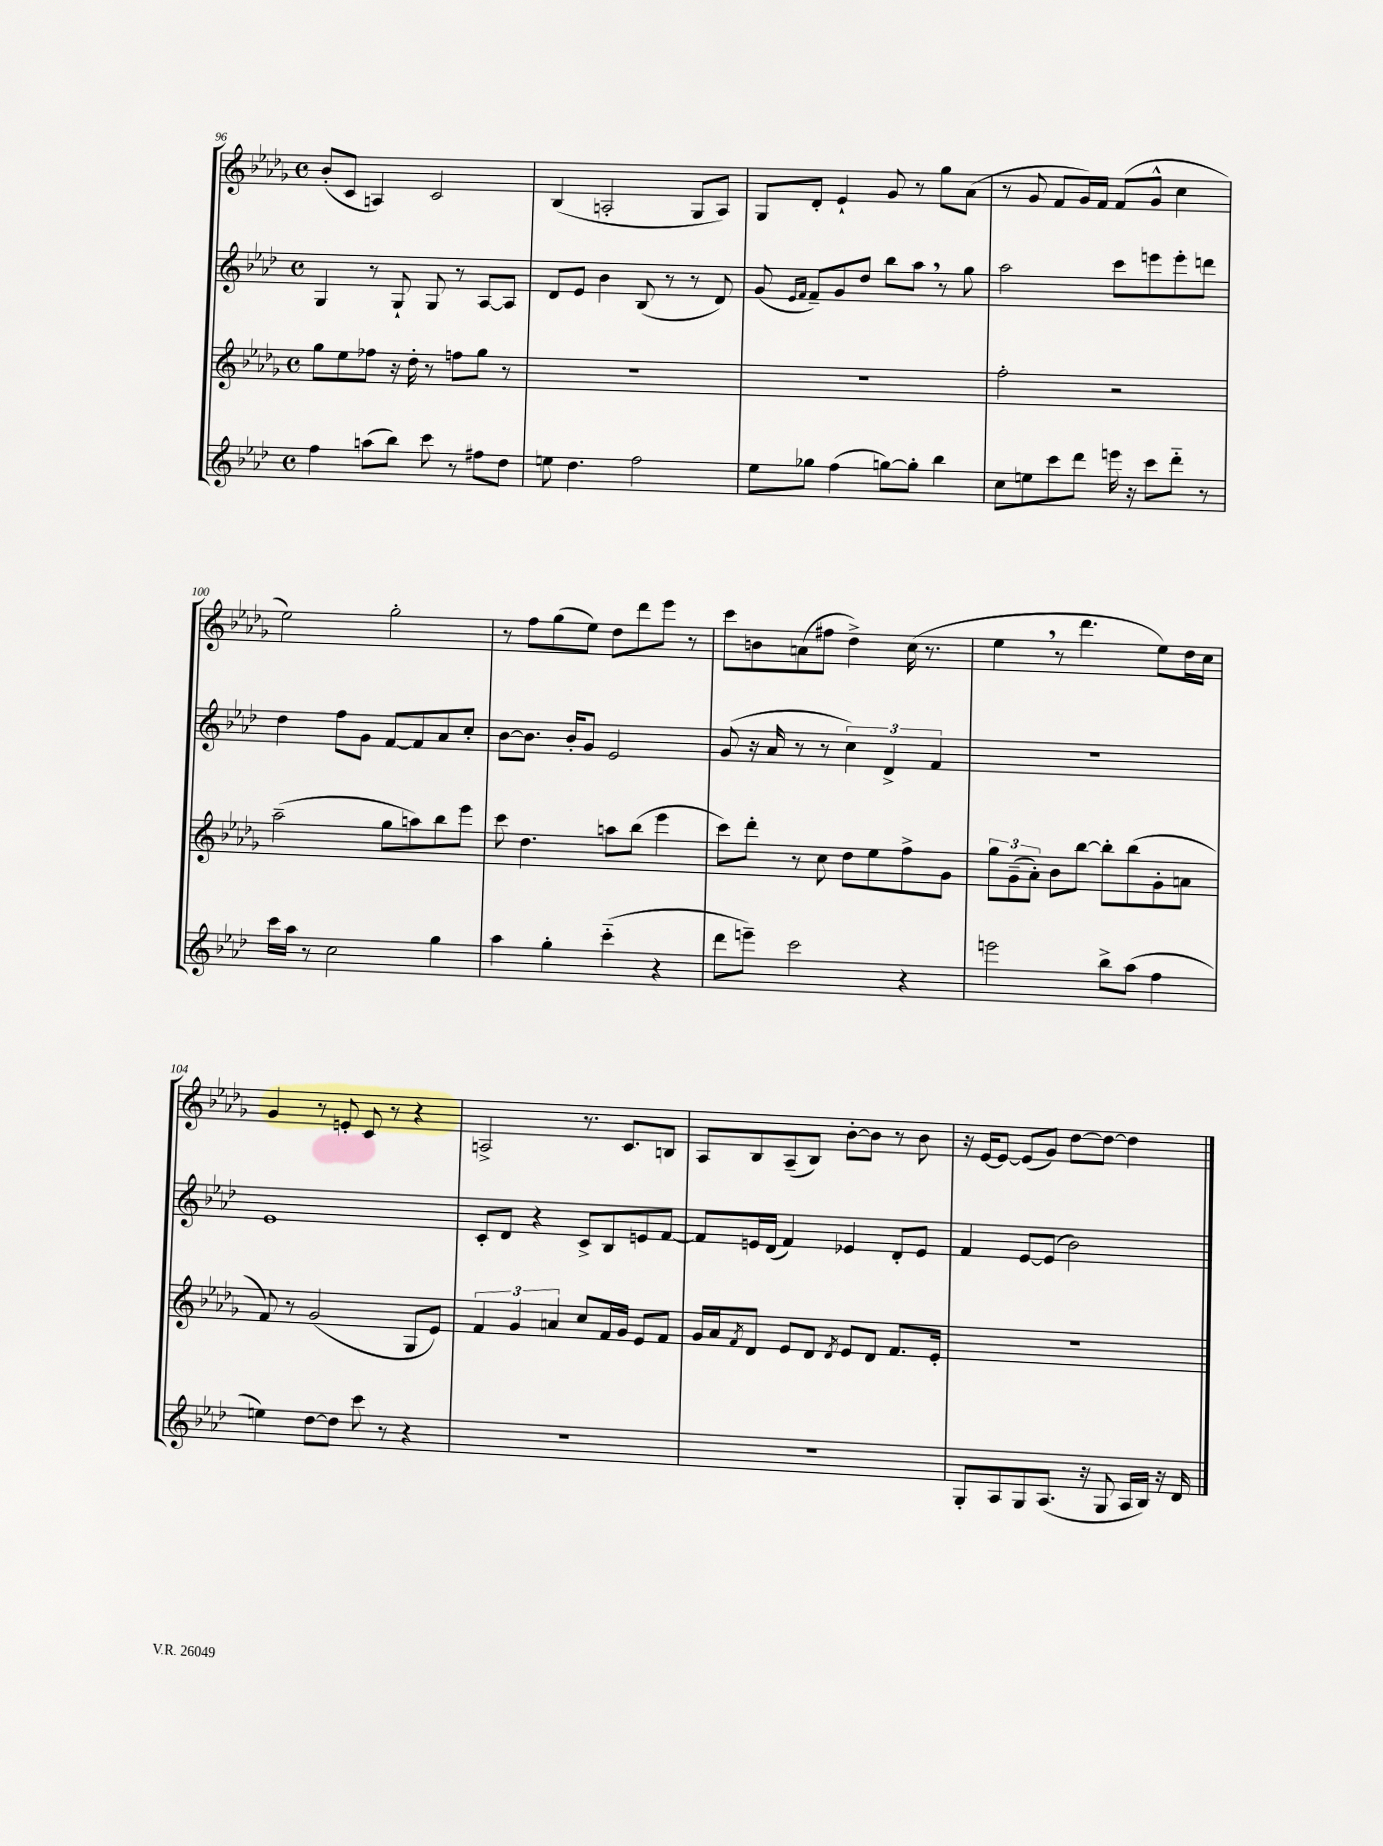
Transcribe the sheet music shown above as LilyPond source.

<<
\new StaffGroup <<
\new Staff = "s0" {
    \clef treble \key des \major \defaultTimeSignature \time 4/4
    bes'8-.( c'8 a4) c'2 |
    bes4( a2-. ges8 a8) |
    ges8 des'8-. ees'4-! ges'8 r8 ges''8 aes'8( |
    r8 ges'8 f'8 ges'16) f'16 f'8( ges'8-^ c''4 |
    ees''2) ges''2-. |
    r8 f''8 ges''8( ees''8) des''8 des'''8 ees'''8 r8 |
    c'''8 b'8 a'8( fis''8 des''4->) c''16( r8. |
    ees''4 \breathe r8 des'''4. ees''8) des''16 c''16 |
    ges'4 r8 e'8-. c'8 r8 r4 |
    a2-> r8. c'8. b8 |
    aes8 bes8 aes8--( bes8) bes'8~-. bes'8 r8 bes'8 |
    r16 ees'16~ ees'8~ ees'8( ges'8) des''8~ des''8~ des''4 \bar "|." |
}
\new Staff = "s1" {
    \clef treble \key aes \major \defaultTimeSignature \time 4/4
    g4 r8 g8-! g8 r8 aes8~ aes8 |
    des'8 ees'8 bes'4 bes8( r8 r8 des'8) |
    g'8( \grace { ees'16 f'16 } f'8--) g'8 des''8 bes''8 aes''8 \breathe r8 g''8 |
    aes''2 c'''8 e'''8 e'''8-. d'''8 |
    des''4 f''8 g'8 f'8~ f'8 aes'8 c''8-. |
    bes'8~ bes'8. bes'16-. g'8 ees'2 |
    g'8( r16 aes'16 r8 r8 \tuplet 3/2 { c''4) des'4-> f'4 } |
    R1 |
    ees'1 |
    c'8-. des'8 r4 c'8-> bes8 e'8 f'8~ |
    f'8 e'16 des'16( f'4) ees'4 des'8-. ees'8 |
    f'4 ees'8~ ees'8( bes'2) \bar "|." |
}
\new Staff = "s2" {
    \clef treble \key des \major \defaultTimeSignature \time 4/4
    ges''8 ees''8 fes''8 r16 des''16-. r8 f''8 ges''8 r8 |
    R1 |
    R1 |
    f''2-. r2 |
    aes''2--( ges''8 a''8) bes''8 ees'''8 |
    c'''8 des''4. a''8 bes''8( ees'''4 |
    c'''8) des'''8-. r8 c''8 des''8 ees''8 f''8-> ges'8 |
    \tuplet 3/2 { ges''8 ges'8--( aes'8-.) } bes'8 bes''8~ bes''8-. bes''8( ges'8-. a'8 |
    f'8) r8 ges'2( ges8 ees'8) |
    \tuplet 3/2 { f'4 ges'4 a'4 } c''8 f'16 ges'16 ees'8 f'8 |
    ges'16 aes'16 \acciaccatura { f'8 } des'8 ees'8 des'8 \acciaccatura { des'8 } ees'8 des'8 f'8. ees'16-. |
    R1 \bar "|." |
}
\new Staff = "s3" {
    \clef treble \key aes \major \defaultTimeSignature \time 4/4
    f''4 a''8( bes''8) c'''8 r8 fis''8 des''8 |
    e''8 des''4. f''2 |
    ees''8 ges''8 f''4( g''8~) g''8-. bes''4 |
    c''8 e''8 c'''8 des'''8 e'''16 r16 c'''8 des'''8-_ r8 |
    c'''16 aes''16 r8 c''2 g''4 |
    aes''4 g''4-. c'''4-_( r4 |
    des'''8 e'''8--) c'''2 r4 |
    e'''2 bes''8-> aes''8( f''4 |
    e''4) des''8~ des''8 c'''8 r8 r4 |
    R1 |
    R1 |
    g8-. aes8 g8 aes8.( r16 g8 aes16 bes16) r16 des'16 \bar "|." |
}
>>
>>
\layout { \context { \Score currentBarNumber = #96 } }
